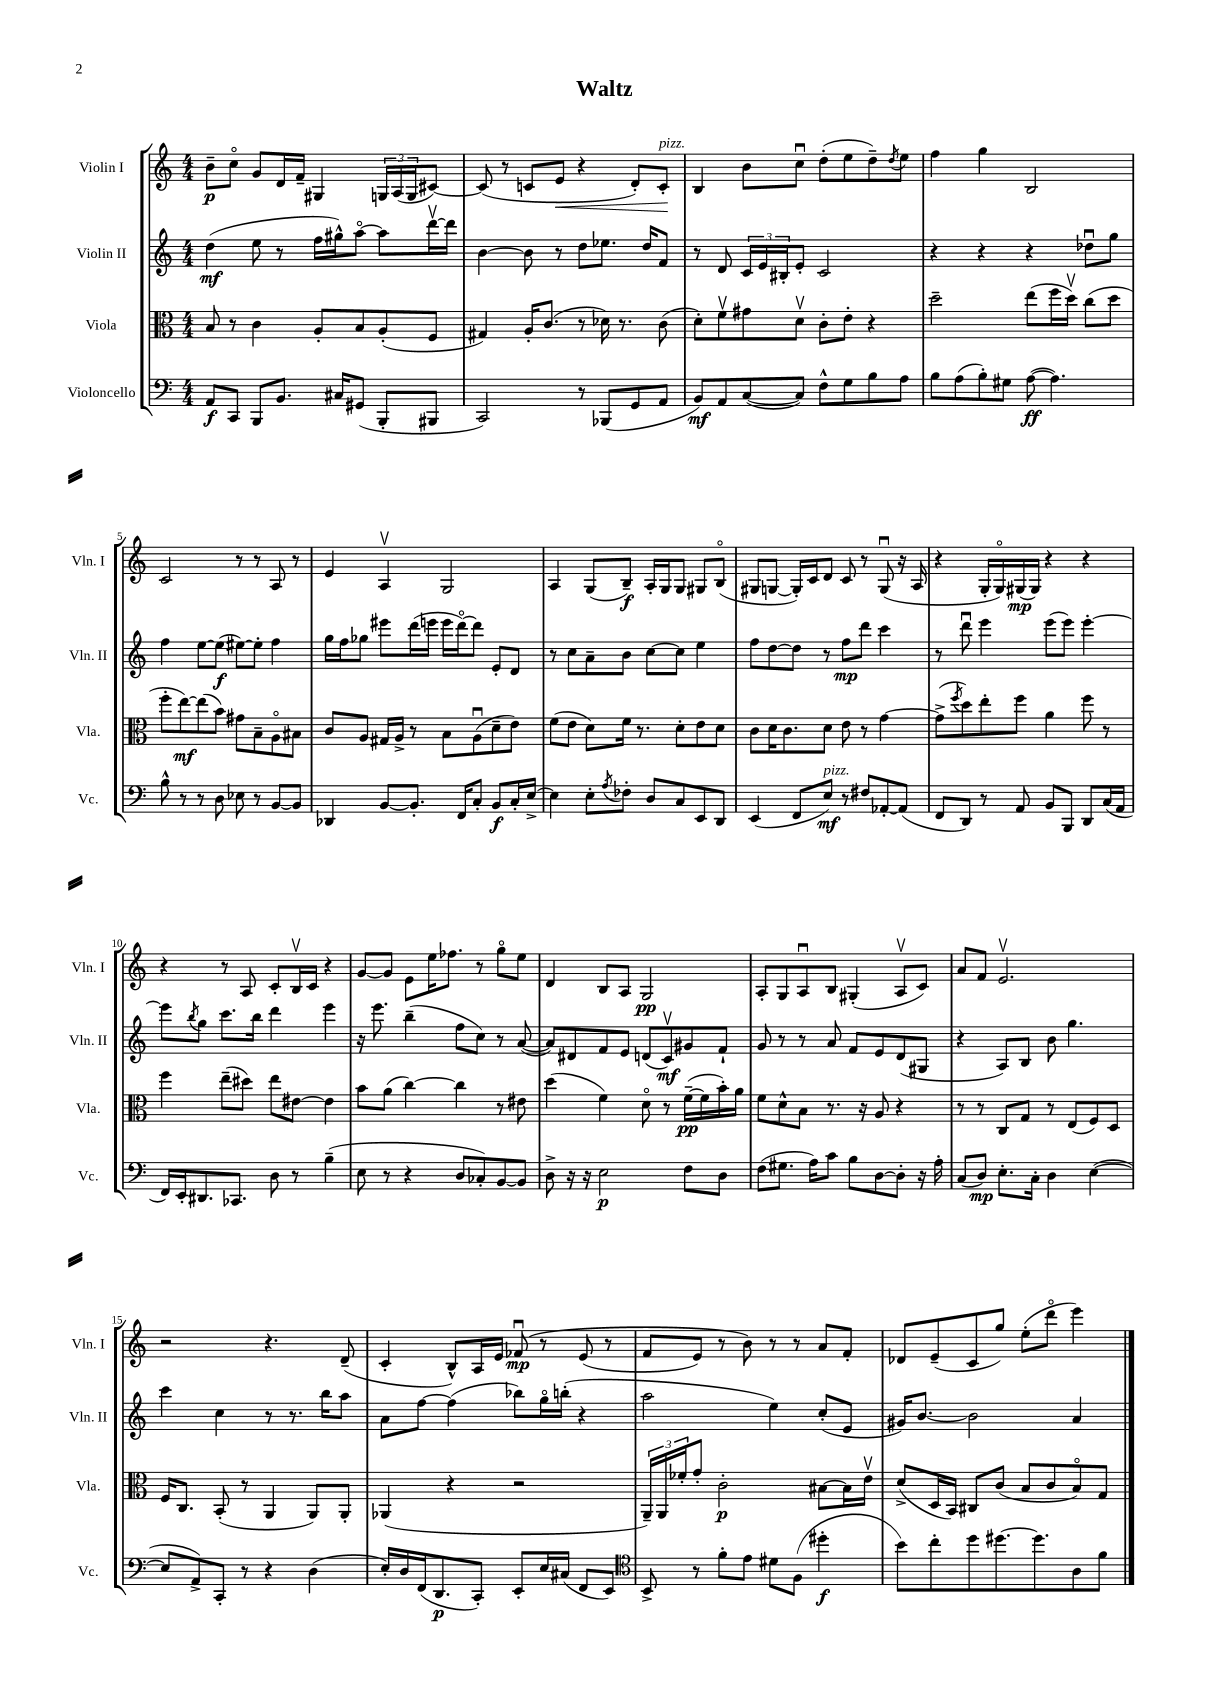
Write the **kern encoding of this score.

**kern	**dynam	**kern	**dynam	**kern	**dynam	**kern	**dynam
*part4	*part4	*part3	*part3	*part2	*part2	*part1	*part1
*staff4	*staff4	*staff3	*staff3	*staff2	*staff2	*staff1	*staff1
*I"Violoncello	*	*I"Viola	*	*I"Violin II	*	*I"Violin I	*
*I'Vc.	*	*I'Vla.	*	*I'Vln. II	*	*I'Vln. I	*
*clefF4	*	*clefC3	*	*clefG2	*	*clefG2	*
*k[]	*	*k[]	*	*k[]	*	*k[]	*
*M4/4	*	*M4/4	*	*M4/4	*	*M4/4	*
=1	=1	=1	=1	=1	=1	=1	=1
8AA/L	f	8B/	.	(4dd\	mf	8b~\L	p
8CC/J	.	8r	.	.	.	8cc\J	.
8BBB/L	.	4c\	.	8ee\	.	8g/L	.
8.BB/J	.	.	.	8r	.	16d/L	.
.	.	.	.	.	.	16f~/JJ	.
.	.	8A'/L	.	16ff\LL	.	4G#X/	.
16C#X/KL	.	.	.	16gg#X^^\J)	.	.	.
(8GG#X/J	.	8B/	.	[8aa\J	.	.	.
8BBB'/L	.	(8A'/	.	8aa\L]	.	24Gn/LL	.
.	.	.	.	.	.	(24A/	.
.	.	.	.	.	.	24G/J	.
8BBB#X/J	.	8F/J	.	[16dddv\L	.	[8c#X/J)	.
.	.	.	.	16ddd\JJ]	.	.	.
=2	=2	=2	=2	=2	=2	=2	=2
2CC/)	.	4G#X/)	.	[4b\	.	(8c#/]	.
.	.	.	.	.	.	8r	.
.	.	16A'/KL	.	8b\]	.	8cn/L	.
.	.	(8.c/J	.	.	.	.	.
!	!	!	!	!	!	!	!LO:HP:b
.	.	.	.	8r	.	8e/J	<
8r	.	8r	.	8dd\L	.	4r	.
(8BBB-X/L	.	16d-X\)	.	8.ee-X\J	.	.	.
.	.	8.r	.	.	.	.	.
8GG/	.	.	.	.	.	8d'/L)	.
.	.	.	.	16dd/KL	.	.	.
!	!	!	!	!	!	!LO:TX:a:i:t=pizz.	!
8AA/J	.	(8c\	.	8f/J	.	8c'/J	.
.	.	.	.	.	.	.	[
=3	=3	=3	=3	=3	=3	=3	=3
8BB/L)	mf	8d'\L)	.	8r	.	4B/	.
8AA/	.	8fv\	.	8d/	.	.	.
([8C/	.	8g#X\	.	24c/LL	.	8b\L	.
.	.	.	.	24e/	.	.	.
.	.	.	.	24B#X'/J	.	.	.
8C/J])	.	8dv\J	.	8e'/J	.	8ccu\J	.
8F^^\L	.	8c'\L	.	2c/	.	(8dd'\L	.
8G\	.	8e'\J	.	.	.	8ee\	.
8B\	.	4r	.	.	.	8dd~\)	.
.	.	.	.	.	.	8qdd/	.
8A\J	.	.	.	.	.	8ee\J	.
=4	=4	=4	=4	=4	=4	=4	=4
8B\L	.	2dd~\	.	4r	.	4ff\	.
(8A\	.	.	.	.	.	.	.
8B'\)	.	.	.	4r	.	4gg\	.
8G#X\J	.	.	.	.	.	.	.
([8A\	ff	(8ee\L	.	4r	.	2B/	.
4.A\])	.	16ff\L	.	.	.	.	.
.	.	16ddv\JJ)	.	.	.	.	.
.	.	(8cc\L	.	8dd-Xu\L	.	.	.
.	.	8dd\J	.	8gg\J	.	.	.
!!LO:LB:g=z
=5	=5	=5	=5	=5	=5	=5	=5
8B^^\	.	8ff'\L	.	4ff\	.	2c/	.
8r	.	[8ee\)	mf	.	.	.	.
8r	.	(8ee\]	.	[8ee\L	.	.	.
8D\	.	8b\J)	.	(8ee\J]	f	.	.
8E-X\	.	8g#X\L	.	[8ee#X\L)	.	8r	.
8r	.	8B~\	.	8ee#'\J]	.	8r	.
[8BB/L	.	8A\	.	4ff\	.	8A/	.
8BB/J]	.	8B#X\J	.	.	.	8r	.
=6	=6	=6	=6	=6	=6	=6	=6
4DD-X/	.	8c/L	.	16gg\LL	.	4e/	.
.	.	.	.	16ff\J	.	.	.
.	.	8A/J	.	8gg-X\J	.	.	.
[8BB/L	.	16G#X/LL	.	8eee#X\L	.	4Av/	.
.	.	16A^/JJ	.	.	.	.	.
8.BB'/J]	.	8r	.	(16ddd\L	.	.	.
.	.	.	.	16eeen\JJ	.	.	.
.	.	8B\L	.	16eee\LL	.	2G/	.
16FF/KL	.	.	.	[16ddd\J)	.	.	.
8C'/J	.	(8Au\	.	8ddd\J]	.	.	.
8BB/L	f	8d~\	.	8e'/L	.	.	.
16C'/L	.	8e\J)	.	8d/J	.	.	.
[16E^/JJ	.	.	.	.	.	.	.
=7	=7	=7	=7	=7	=7	=7	=7
4E\]	.	(8f\L	.	8r	.	4A/	.
.	.	8e\J	.	8cc\L	.	.	.
8E'\L	.	8d\L)	.	8a~\	.	(8G/L	.
8qA/	.	.	.	.	.	.	.
8F-X'\J	.	16f\Jk	.	8b\J	.	8B~/J)	f
.	.	8.r	.	.	.	.	.
8D/L	.	.	.	[8cc\L	.	16A'/LL	.
.	.	.	.	.	.	16G/J	.
8C/	.	8d'\L	.	8cc\J]	.	8G/J	.
8EE/	.	8e\	.	4ee\	.	8G#X/L	.
8DD/J	.	8d\J	.	.	.	(8B/J	.
=8	=8	=8	=8	=8	=8	=8	=8
(4EE/	.	8c\L	.	8ff\L	.	8G#X/L	.
.	.	16d\K	.	[8dd\	.	[8Gn/J	.
.	.	8.c\	.	.	.	.	.
8FF/L	.	.	.	8dd\J]	.	16G'/LL])	.
.	.	.	.	.	.	16c/J	.
!LO:TX:a:i:t=pizz.	!	!	!	!	!	!	!
8E/J)	mf	8d\J	.	8r	.	8d/J	.
8r	.	8e\	.	8ff\L	mp	8c/	.
8F#X/L	.	8r	.	8ddd\J	.	8r	.
[8AA-X'/	.	[4g\	.	4ccc\	.	(8Gu/	.
(8AA-/J]	.	.	.	.	.	16r	.
.	.	.	.	.	.	16A/	.
=9	=9	=9	=9	=9	=9	=9	=9
8FF/L	.	(8g^\L]	.	8r	.	4r	.
.	.	8qff/	.	.	.	.	.
8DD/J)	.	8dd\)	.	8dddu\	.	.	.
8r	.	8ee'\	.	4eee\	.	16G'/LL	.
.	.	.	.	.	.	16G/)	.
8AA/	.	8ff\J	.	.	.	(16G#X/	mp
.	.	.	.	.	.	16G#/JJ)	.
8BB/L	.	4a\	.	(8eee\L	.	4r	.
8BBB/J	.	.	.	8eee\J)	.	.	.
8DD/L	.	8ff\	.	[4eee'\	.	4r	.
(16C/L	.	8r	.	.	.	.	.
16AA/JJ	.	.	.	.	.	.	.
!!LO:LB:g=z
=10	=10	=10	=10	=10	=10	=10	=10
16FF/LL)	.	4ff\	.	8eee\L]	.	4r	.
16EE'/J	.	.	.	.	.	.	.
.	.	.	.	8qbb/	.	.	.
8.DD#X/	.	.	.	8gg\J	.	.	.
.	.	(8ee~\L	.	8.ccc\L	.	8r	.
8.CC-X/J	.	.	.	.	.	.	.
.	.	8dd#X\J)	.	.	.	8A/	.
.	.	.	.	16bb\Jk	.	.	.
8D\	.	8ee\L	.	4ddd\	.	8c'/L	.
8r	.	[8e#X\J	.	.	.	16Bv/L	.
.	.	.	.	.	.	16c/JJ	.
(4B~\	.	4e#\]	.	4eee\	.	4r	.
=11	=11	=11	=11	=11	=11	=11	=11
8E\	.	8b\L	.	16r	.	[8g/L	.
.	.	.	.	8.eee\	.	.	.
8r	.	(8a\J	.	.	.	8g/J]	.
4r	.	[4cc\)	.	(4bb~\	.	8e\L	.
.	.	.	.	.	.	16ee\K	.
.	.	.	.	.	.	8.ff-X\J	.
8D/L	.	4cc\]	.	8ff\L	.	.	.
8C-X'/)	.	.	.	8cc\J)	.	8r	.
[8BB/	.	8r	.	8r	.	8gg\L	.
8BB/J]	.	8e#X\	.	([8a/	.	8ee\J	.
=12	=12	=12	=12	=12	=12	=12	=12
8D^\	.	(4dd\	.	8a/L])	.	4d/	.
16r	.	.	.	8d#X/	.	.	.
16r	.	.	.	.	.	.	.
2E\	p	4f\)	.	8f/	.	8B/L	.
.	.	.	.	8e/J	.	8A/J	.
.	.	8d\	.	(8dn/L	.	2G/	pp
.	.	8r	.	8cv/)	mf	.	.
8F\L	.	([16f~\LL	pp	8g#X/	.	.	.
.	.	16f\]	.	.	.	.	.
8D\J	.	16b'\)	.	8f`/J	.	.	.
.	.	16a\JJ	.	.	.	.	.
=13	=13	=13	=13	=13	=13	=13	=13
(8F\L	.	8f\L	.	8g/	.	8A'/L	.
8.G#X\J	.	8d^^\	.	8r	.	8G/	.
.	.	8B\J	.	8r	.	8Au/	.
16A\KL)	.	.	.	.	.	.	.
8c\J	.	8.r	.	8a/	.	8B/J	.
8B\L	.	.	.	8f/L	.	(4G#X'/	.
.	.	16r	.	.	.	.	.
[8D\	.	8A/	.	8e/	.	.	.
8D'\J]	.	4r	.	(8d/	.	8Av/L	.
16r	.	.	.	8G#X/J	.	8c/J)	.
16A'\	.	.	.	.	.	.	.
=14	=14	=14	=14	=14	=14	=14	=14
(8C/L	.	8r	.	4r	.	8a/L	.
8D/J)	mp	8r	.	.	.	8f/J	.
8.E'\L	.	8C/L	.	8A/L)	.	2.ev/	.
.	.	8G/J	.	8B/J	.	.	.
16C'\Jk	.	.	.	.	.	.	.
4D\	.	8r	.	8b\	.	.	.
.	.	(8E/L	.	4.gg\	.	.	.
([4E\	.	8F/)	.	.	.	.	.
.	.	8D/J	.	.	.	.	.
!!LO:LB:g=z
=15	=15	=15	=15	=15	=15	=15	=15
8E/L]	.	16F/KL	.	4ccc\	.	2r	.
.	.	8.C/J	.	.	.	.	.
8AA^/)	.	.	.	.	.	.	.
8CC'/J	.	(8BB'/	.	4cc\	.	.	.
8r	.	8r	.	.	.	.	.
4r	.	4AA/	.	8r	.	4.r	.
.	.	.	.	8.r	.	.	.
(4D\	.	8AA/L)	.	.	.	.	.
.	.	.	.	16bb\KL	.	.	.
.	.	8AA'/J	.	8aa\J	.	(8d~/	.
=16	=16	=16	=16	=16	=16	=16	=16
16E'/LL)	.	(4AA-X/	.	8a\L	.	4c'/	.
16D/	.	.	.	.	.	.	.
(16FF/J	.	.	.	[8ff\J	.	.	.
8.DD/	p	.	.	.	.	.	.
.	.	4r	.	(4ff\]	.	8B^^/L)	.
8CC'/J)	.	.	.	.	.	16A/L	.
.	.	.	.	.	.	16e/JJ	.
8EE'/L	.	2r	.	8bb-X\L)	.	(8f-Xu/	mp
16E/L	.	.	.	16gg\L	.	8r	.
(16C#X/JJ	.	.	.	(16bbn'\JJ	.	.	.
8FF/L	.	.	.	4r	.	(8e/	.
8EE/J)	.	.	.	.	.	8r	.
=17	=17	=17	=17	=17	=17	=17	=17
*clefC4	*	*	*	*	*	*	*
8BB^/	.	24AA~/LL)	.	2aa\	.	8f/L	.
.	.	24AA/	.	.	.	.	.
.	.	24f-X'/J	.	.	.	.	.
8r	.	8g'/J	.	.	.	8e/J)	.
8f'\L	.	2c'\	p	.	.	8r	.
8e\J	.	.	.	.	.	8b\)	.
8d#X\L	.	.	.	4ee\)	.	8r	.
(8F\J	.	.	.	.	.	8r	.
4dd#X'\	f	[8B#X\L	.	(8cc'/L	.	8a/L	.
.	.	16B#\L]	.	8e/J	.	8f'/J	.
.	.	16ev\JJ	.	.	.	.	.
=18	=18	=18	=18	=18	=18	=18	=18
8b\L)	.	(8d^/L	.	16g#X/KL)	.	8d-X/L	.
.	.	.	.	[8.b/J	.	.	.
8cc'\	.	16D/L	.	.	.	(8e~/	.
.	.	16BB/JJ)	.	.	.	.	.
8dd\	.	8C#X/L	.	2b\]	.	8c/	.
[8.dd#X\	.	(8c/J	.	.	.	8gg/J)	.
.	.	8B/L	.	.	.	(8ee'\L	.
8.dd#\]	.	.	.	.	.	.	.
.	.	8c/	.	.	.	8ddd\J	.
8A\	.	8B/)	.	4a/	.	4eee\)	.
8f\J	.	8G/J	.	.	.	.	.
==	==	==	==	==	==	==	==
*-	*-	*-	*-	*-	*-	*-	*-
